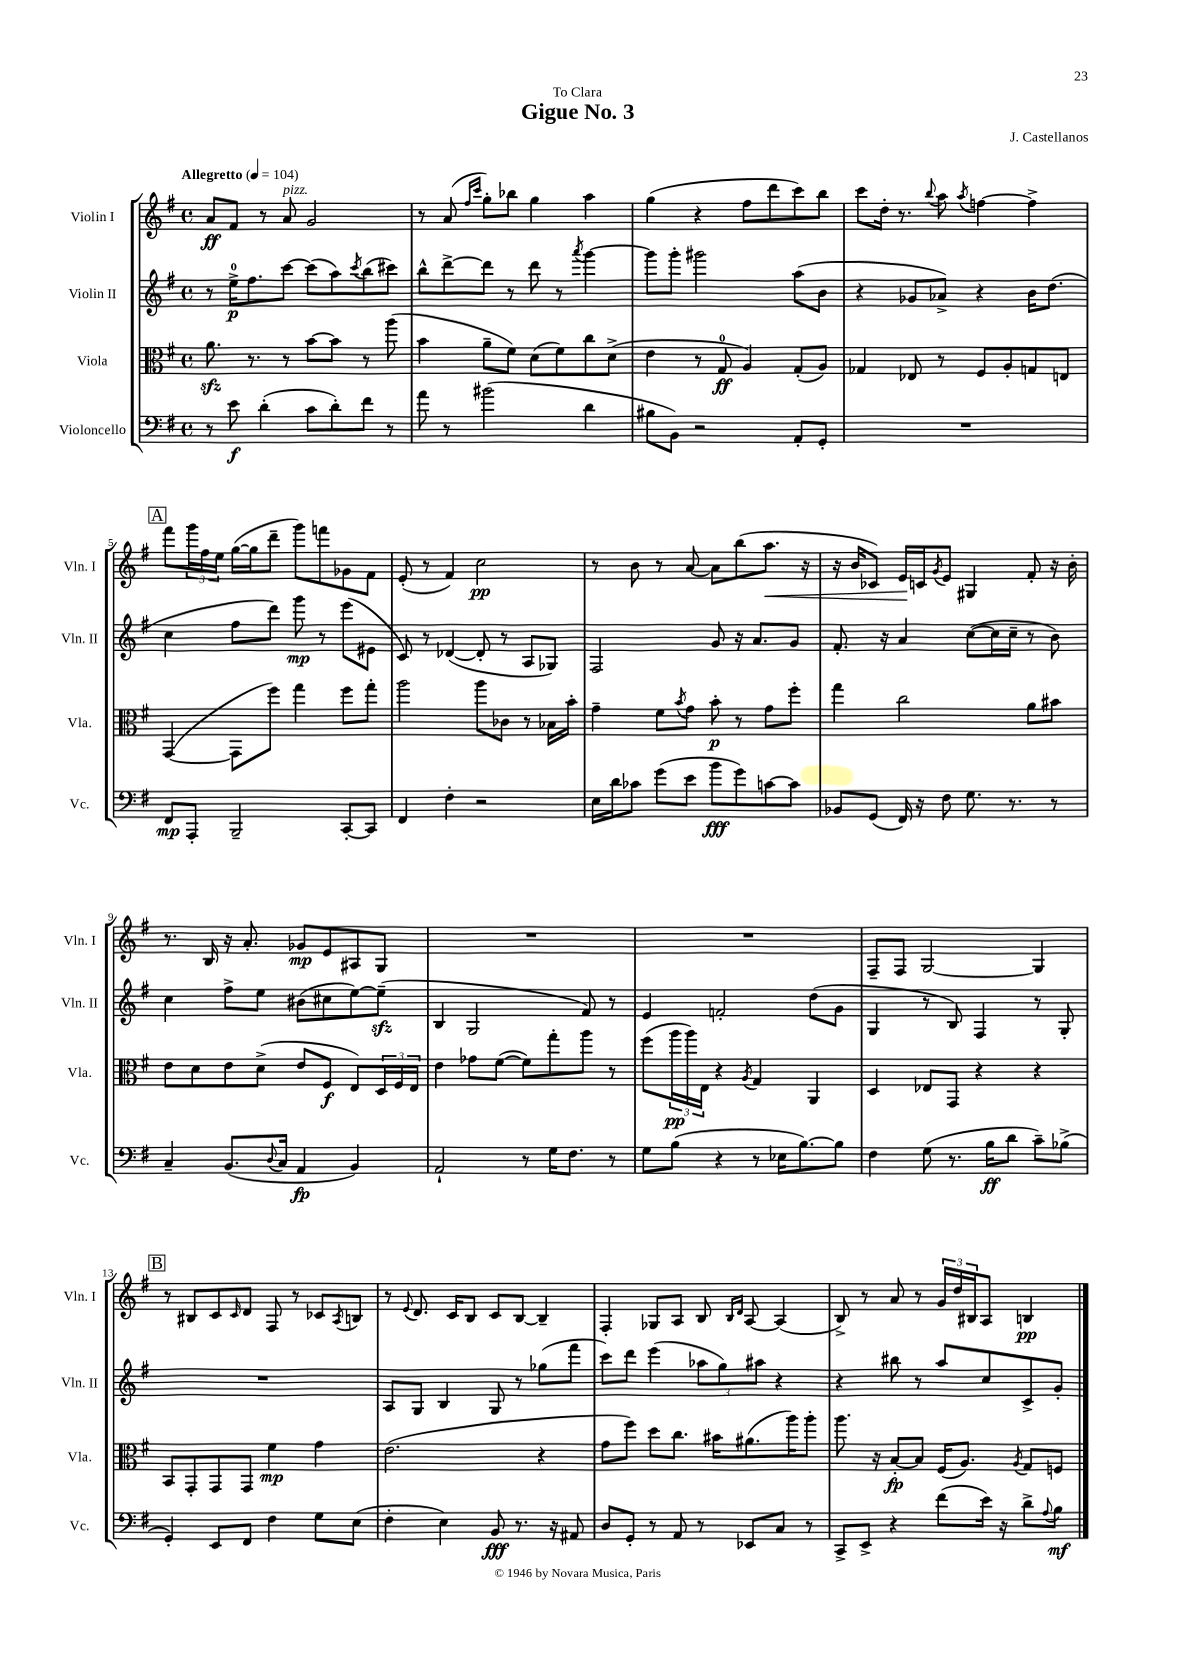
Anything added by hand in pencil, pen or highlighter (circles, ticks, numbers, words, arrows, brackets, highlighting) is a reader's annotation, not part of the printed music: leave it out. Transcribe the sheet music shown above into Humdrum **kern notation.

**kern	**kern	**kern	**kern
*staff4	*staff3	*staff2	*staff1
*clefF4	*clefC3	*clefG2	*clefG2
*k[f#]	*k[f#]	*k[f#]	*k[f#]
*M4/4	*M4/4	*M4/4	*M4/4
*met(c)	*met(c)	*met(c)	*met(c)
*MM104	*MM104	*MM104	*MM104
8r	8.a	8r	8a
8e	.	16ee^	8f#
.	8.r	8.ff#	.
(4d'	.	.	8r
.	8r	[8ccc	8a
8c	[8b	(8ccc]	2g
8d')	8b]	8aa)	.
.	.	8qccc	.
8f#	8r	(8bb	.
8r	(8aa	8ccc#)	.
=	=	=	=
8a	4b	8bb^^	8r
8r	.	[8ddd^	(8a
.	.	.	16qqff#
.	.	.	16qqccc
(2b#	8a~	8ddd]	8gg')
.	8f#)	8r	8bb-
.	(8d	8ddd	4gg
.	8f#)	8r	.
.	.	8qaaa	.
4d	8cc	[4ggg	4aa
.	(8d^	.	.
=	=	=	=
8B#	4e	8ggg]	(4gg
8BB)	.	8ggg'	.
2r	8r	2ggg#	4r
.	8G	.	.
.	4A)	.	8ff#
.	.	.	8ddd
8AA'	(8G'	(8aa	8ccc)
8GG'	8A)	8b	8bb
=	=	=	=
1r	4G-	4r	8ccc
.	.	.	16dd'
.	.	.	8.r
.	8E-	8g-	.
.	.	.	8qqbb
.	8r	8a-^)	8aa
.	.	.	8qaa
.	8F#	4r	[4ff
.	8A'	.	.
.	8G	16b	4ff^]
.	.	(8.dd	.
.	8E	.	.
=	=	=	=
8FF#	([4GG	4cc	8fff#
8AAA'	.	.	24ggg
.	.	.	24ff#
.	.	.	24ee
2BBB~	8GG]	8ff#	([16gg
.	.	.	16gg]
.	8ff#)	8ddd)	8ddd~
.	4gg	8ggg	8ggg)
.	.	8r	8fff
[8CC'	8ff#	(8eee	8g-
8CC]	8gg'	8e#	8f#
=	=	=	=
4FF#	2aa	8c)	(8e'
.	.	8r	8r
4F#'	.	([4d-	4f#)
2r	8aa	8d-']	2cc
.	8c-	8r	.
.	8r	8A	.
.	16B-	8G-)	.
.	16b'	.	.
=	=	=	=
16E	4g~	2F#	8r
16d	.	.	.
8c-	.	.	8b
(8g	8f#	.	8r
.	8qb	.	.
8e	8g	.	[8a
8b	8b'	8g	8a]
8g)	8r	16r	(8bb
.	.	8.a	.
[8c	8g	.	8.aa
8c]	8ff#'	8g	.
.	.	.	16r
=	=	=	=
8BB-	4gg	8.f#'	16r
.	.	.	16b
(8GG	.	.	8c-)
.	.	16r	.
16FF#)	2cc	4a	16e
16r	.	.	16c
.	.	.	8qg
8F#	.	.	8e
8.G	.	([8cc	4G#
.	.	16cc]	.
8.r	.	16cc~	.
.	8a	8r	8f#'
8r	8b#	8b)	16r
.	.	.	16b'
=	=	=	=
4C~	8e	4cc	8.r
.	8d	.	.
.	.	.	16B
(8.BB	8e	8ff#^	16r
.	.	.	8.a'
.	(8d^	8ee	.
8qqD	.	.	.
16C	.	.	.
4AA	8e	(8b#	8g-
.	8F#	8cc#	8e
4BB)	8E)	[8ee)	8A#
.	24D	(8ee~]	8G
.	24F#	.	.
.	24E	.	.
=	=	=	=
2AA`	4e	4B	1r
.	8g-	2G	.
.	([8f#	.	.
8r	8f#])	.	.
16G	8gg'	.	.
8.F#	.	.	.
.	8aa	8f#)	.
8r	8r	8r	.
=	=	=	=
8G	(8ff#	4e	1r
(8B	24aa	.	.
.	24aa)	.	.
.	24E	.	.
4r	4r	2f'	.
.	8qA	.	.
8r	4G	.	.
16E-	.	.	.
[8.B)	.	.	.
.	4AA	(8dd	.
8B]	.	8g	.
=	=	=	=
4F#	4D	4G	8F#~
.	.	.	8F#
(8G	8E-	8r	[2G
8.r	8GG	8B)	.
.	4r	4F#	.
16B	.	.	.
8d	.	.	.
8c~)	4r	8r	4G]
(8B-^	.	8G'	.
=	=	=	=
4GG')	8BB	1r	8r
.	8GG'	.	8B#
8EE	8GG	.	8c
.	.	.	16qqc
8FF#	8GG	.	8d
4F#	4f#	.	8F#
.	.	.	8r
8G	4g	.	8c-
.	.	.	8qA
(8E	.	.	8B
=	=	=	=
4F#'	(2.e	8A	8r
.	.	.	8qqe
.	.	8G	8.d
4E)	.	4B	.
.	.	.	16c
.	.	.	8B
8BB	.	8G	8c
8.r	.	8r	[8B
.	4r	(8gg-	4B~]
16r	.	.	.
8AA#	.	8fff#	.
=	=	=	=
8D	8g	8ccc)	4F#'
8GG'	8ff#)	8ddd	.
8r	8dd	(4eee	8G-
8AA	8.cc	.	8A
8r	.	12aa-	8B
.	16b#	.	.
.	.	12gg)	.
.	.	.	16qqB
.	.	.	16qqd
8EE-	(8.a#	.	[8A
.	.	12aa#	.
8C	.	4r	(4A]
.	16aa)	.	.
8r	8aa'	.	.
=	=	=	=
8CC^	8.aa	4r	8B^)
8EE^	.	.	8r
.	16r	.	.
4r	[8B'	8bb#	8a
.	8B]	8r	8r
(8f#	(16F#	8aa	24g
.	.	.	24dd
.	8.A)	.	.
.	.	.	24B#
16e)	.	8cc	8A
16r	.	.	.
.	8qA	.	.
8d^	8G	8c^	4B
8qqA	.	.	.
8B	8F	8g'	.
==	==	==	==
*-	*-	*-	*-
